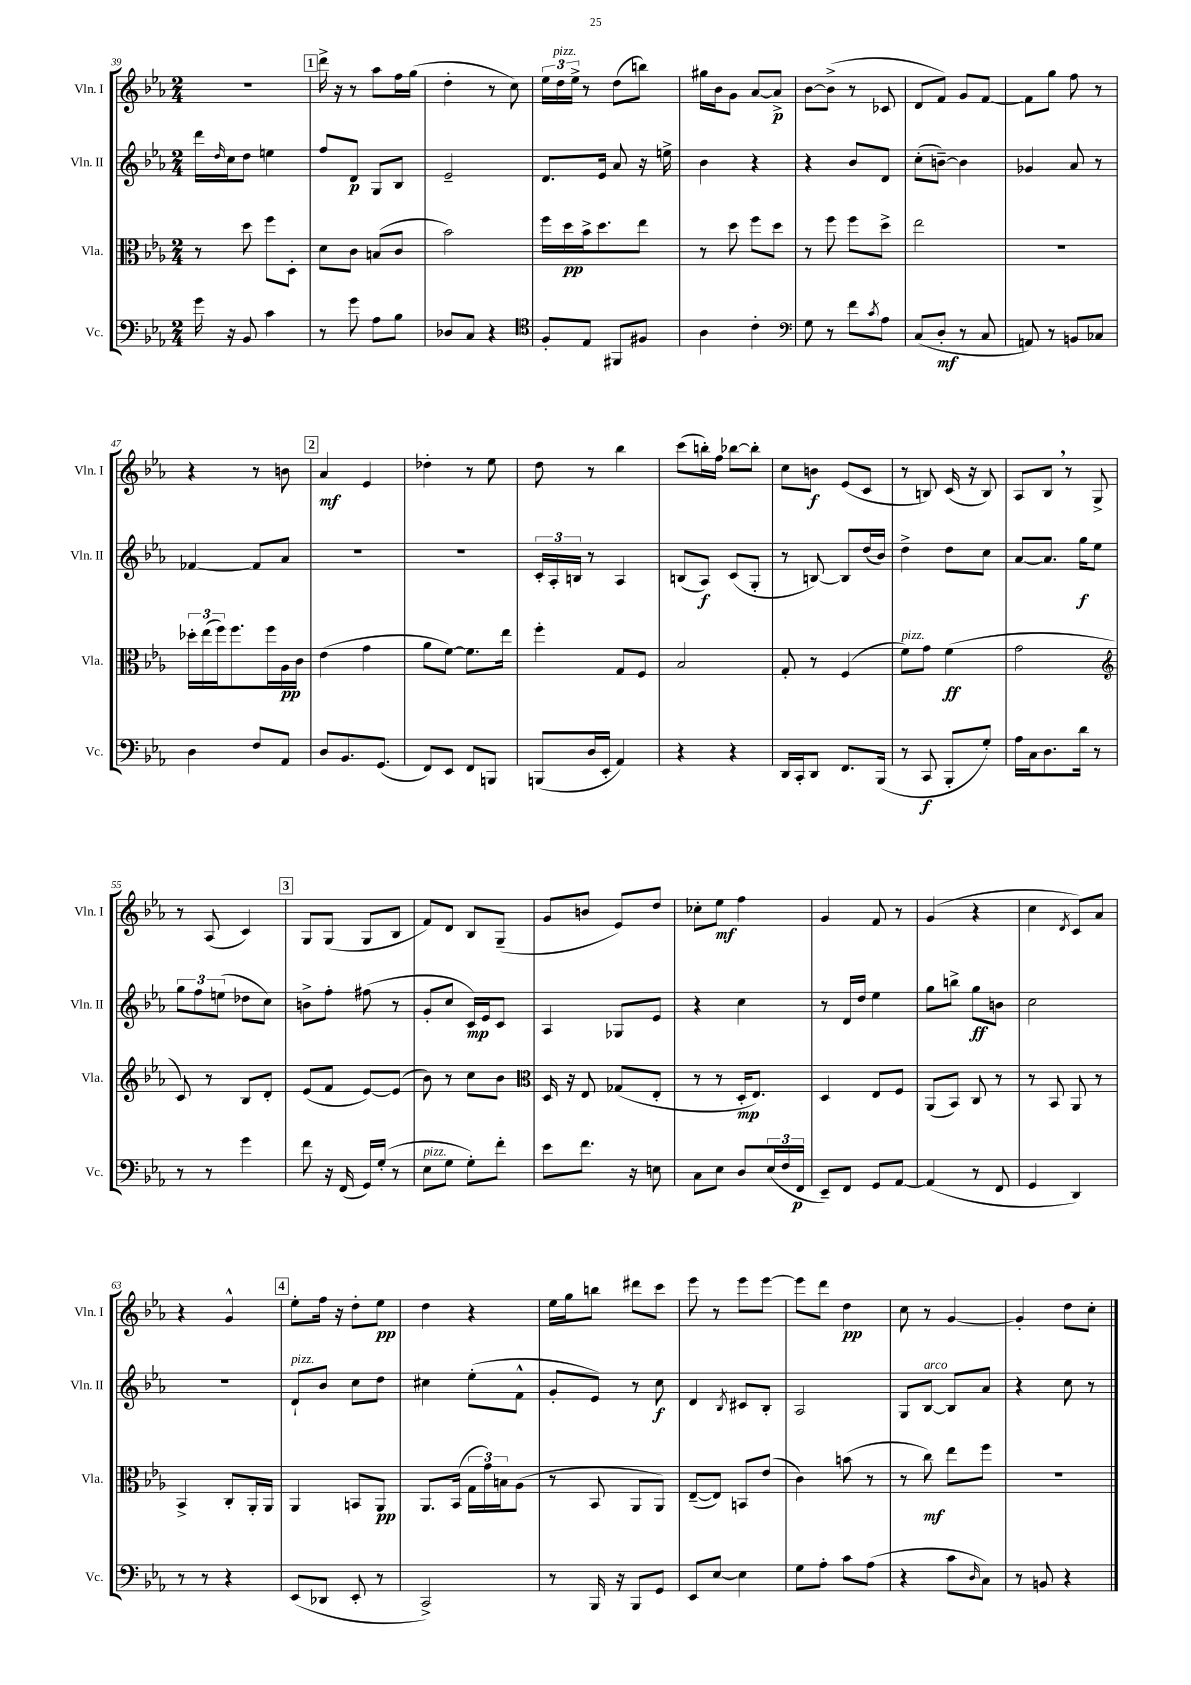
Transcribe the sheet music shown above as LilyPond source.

<<
\new StaffGroup <<
\new Staff = "s0" \with { instrumentName = "Vln. I" shortInstrumentName = "Vln. I" } {
    \clef treble \key ees \major \numericTimeSignature \time 2/4
    r2 |
    \mark \markup { \box "1" } d'''16-> r16 r8 aes''8 f''16 g''16( |
    d''4-. r8 c''8) |
    \tuplet 3/2 { ees''16 d''16^\markup { \italic "pizz." } ees''16-> } r8 d''8( b''8) |
    gis''16 bes'16 g'8 aes'8~ aes'8->\p |
    bes'8~ bes'8->( r8 ces'8 |
    d'8 f'8) g'8 f'8~ |
    f'8 g''8 f''8 r8 |
    r4 r8 b'8 |
    \mark \markup { \box "2" } aes'4\mf ees'4 |
    des''4-. r8 ees''8 |
    d''8 r8 bes''4 |
    c'''8( b''16-.) f''16 bes''8~ bes''8-. |
    c''8 b'8\f ees'8( c'8 |
    r8 b8) c'16( r16 b8) |
    aes8 bes8 \breathe r8 g8-> |
    r8 aes8( c'4) |
    \mark \markup { \box "3" } g8 g8( g8 bes8 |
    f'8) d'8 bes8 g8--( |
    g'8 b'8 ees'8) d''8 |
    ces''8-. ees''8\mf f''4 |
    g'4 f'8 r8 |
    g'4( r4 |
    c''4 \acciaccatura { d'8 } c'8) aes'8 |
    r4 g'4-^ |
    \mark \markup { \box "4" } ees''8-. f''16 r16 d''8-. ees''8\pp |
    d''4 r4 |
    ees''16 g''16 b''8 dis'''8 c'''8 |
    ees'''8 r8 ees'''8 ees'''8~ |
    ees'''8 d'''8 d''4\pp |
    c''8 r8 g'4~ |
    g'4-. d''8 c''8-. \bar "|." |
}
\new Staff = "s1" \with { instrumentName = "Vln. II" shortInstrumentName = "Vln. II" } {
    \clef treble \key ees \major \numericTimeSignature \time 2/4
    d'''16 \grace { d''16 } c''16 d''8 e''4 |
    \mark \markup { \box "1" } f''8 d'8\p g8 bes8 |
    ees'2-- |
    d'8. ees'16 aes'8 r16 e''16-> |
    bes'4 r4 |
    r4 bes'8 d'8 |
    c''8-.( b'8~--) b'4 |
    ges'4 aes'8 r8 |
    fes'4~ fes'8 aes'8 |
    \mark \markup { \box "2" } R2 |
    R2 |
    \tuplet 3/2 { c'16-. aes16-. b16 } r8 aes4 |
    b8( aes8\f) c'8( g8-. |
    r8 b8~) b8 d''16( bes'16) |
    d''4-> d''8 c''8 |
    aes'8~ aes'8. g''16\f ees''8 |
    \tuplet 3/2 { g''8 f''8 e''8( } des''8 c''8) |
    \mark \markup { \box "3" } b'8-> f''8-. fis''8( r8 |
    g'8-. c''8 c'16\mp) ees'16 c'8 |
    aes4 ges8 ees'8 |
    r4 c''4 |
    r8 d'16 d''16 ees''4 |
    g''8 b''8-> g''8\ff b'8 |
    c''2 |
    R2 |
    \mark \markup { \box "4" } d'8-!^\markup { \italic "pizz." } bes'8 c''8 d''8 |
    cis''4 ees''8-.( f'8-^ |
    g'8-. ees'8) r8 c''8\f |
    d'4 \acciaccatura { bes8 } cis'8 bes8-. |
    aes2 |
    g8 bes8~^\markup { \italic "arco" } bes8 aes'8 |
    r4 c''8 r8 \bar "|." |
}
\new Staff = "s2" \with { instrumentName = "Vla." shortInstrumentName = "Vla." } {
    \clef alto \key ees \major \numericTimeSignature \time 2/4
    r8 d''8 f''8 d8-. |
    \mark \markup { \box "1" } d'8 c'8 b8( c'8 |
    bes'2) |
    f''16 d''16\pp bes'16-> d''8. ees''8 |
    r8 d''8 f''8 d''8 |
    r8 f''8 f''8 d''8-> |
    ees''2 |
    R2 |
    \tuplet 3/2 { des''16-. ees''16( f''16) } f''8. f''16 aes16\pp c'16 |
    \mark \markup { \box "2" } ees'4( g'4 |
    aes'8 f'8~) f'8. ees''16 |
    f''4-. g8 f8 |
    bes2 |
    g8-. r8 f4( |
    f'8^\markup { \italic "pizz." }) g'8 f'4\ff( |
    g'2 |
    \clef treble c'8) r8 bes8 d'8-. |
    \mark \markup { \box "3" } ees'8( f'8 ees'8~) ees'8( |
    bes'8) r8 c''8 bes'8 |
    \clef alto d16 r16 ees8 ges8( ees8-. |
    r8 r8 d16-.\mp ees8.) |
    d4 ees8 f8 |
    aes,8( bes,8) c8 r8 |
    r8 bes,8 aes,8 r8 |
    bes,4-> c8-. aes,16-. aes,16 |
    \mark \markup { \box "4" } aes,4 b,8 aes,8\pp |
    aes,8. bes,16( \tuplet 3/2 { g16 g'16) b16 } aes8( |
    r8 bes,8 aes,8 aes,8) |
    ees8~--( ees8) b,8 ees'8( |
    c'4) b'8( r8 |
    r8 c''8\mf) ees''8 f''8 |
    R2 \bar "|." |
}
\new Staff = "s3" \with { instrumentName = "Vc." shortInstrumentName = "Vc." } {
    \clef bass \key ees \major \numericTimeSignature \time 2/4
    g'16 r16 bes,8 c'4 |
    \mark \markup { \box "1" } r8 g'8 aes8 bes8 |
    des8 c8 r4 |
    \clef tenor f8-. ees8 fis,8 fis8 |
    aes4 c'4-. |
    \clef bass g8 r8 f'8 \acciaccatura { c'8 } aes8 |
    c8( d8-.\mf r8 c8 |
    a,8) r8 b,8 ces8 |
    d4 f8 aes,8 |
    \mark \markup { \box "2" } d8 bes,8. g,8.( |
    f,8) ees,8 f,8 b,,8 |
    b,,8( d16 ees,16-. aes,4) |
    r4 r4 |
    d,16 c,16-. d,8 f,8. bes,,16( |
    r8 c,8\f bes,,8-. g8-.) |
    aes16 c16 d8. d'16 r8 |
    r8 r8 g'4 |
    \mark \markup { \box "3" } f'8 r16 f,16( g,16) g16-.( r8 |
    ees8^\markup { \italic "pizz." } g8 g8-.) f'8-. |
    ees'8 f'8. r16 e8 |
    c8 ees8 d8 \tuplet 3/2 { ees16( f16 f,16\p } |
    ees,8--) f,8 g,8 aes,8~ |
    aes,4( r8 f,8 |
    g,4 d,4) |
    r8 r8 r4 |
    \mark \markup { \box "4" } ees,8( des,8 ees,8-. r8 |
    c,2->) |
    r8 bes,,16 r16 bes,,8 g,8 |
    ees,8 ees8~ ees4 |
    g8 aes8-. c'8 aes8( |
    r4 c'8 \grace { d16 } c8) |
    r8 b,8 r4 \bar "|." |
}
>>
>>
\layout { \context { \Score currentBarNumber = #39 } }
